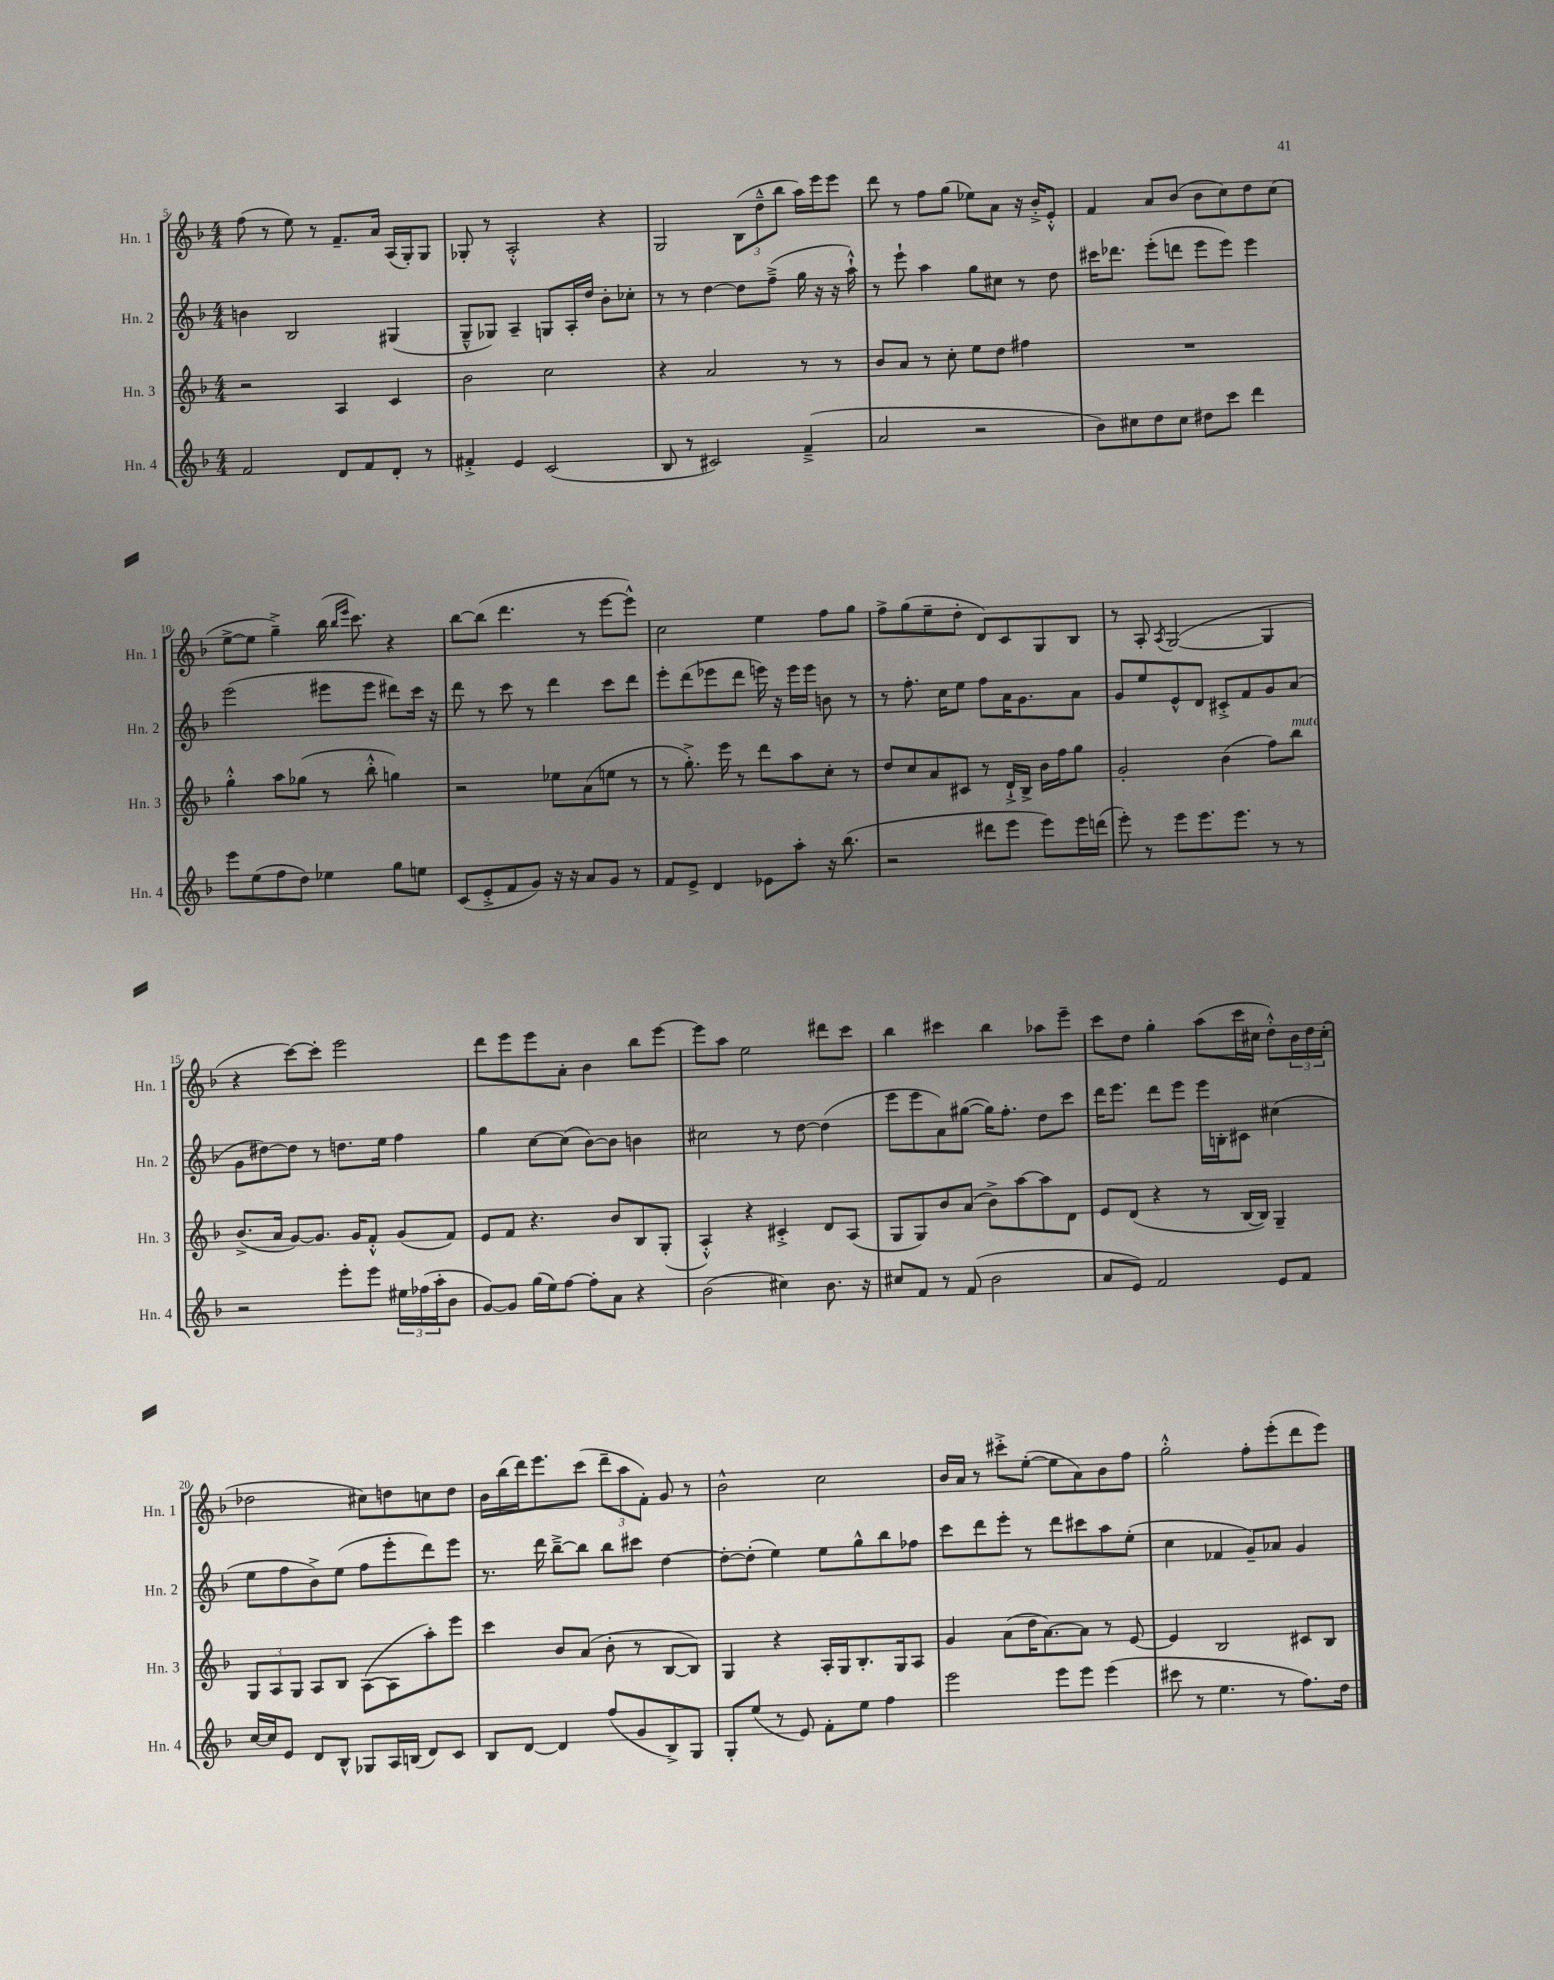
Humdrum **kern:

**kern	**kern	**kern	**kern
*staff4	*staff3	*staff2	*staff1
*clefG2	*clefG2	*clefG2	*clefG2
*k[b-]	*k[b-]	*k[b-]	*k[b-]
*M4/4	*M4/4	*M4/4	*M4/4
2f	2r	4b	(8ff
.	.	.	8r
.	.	2B-	8ee)
.	.	.	8r
8d	4A	.	8.f~
8f	.	.	.
.	.	.	16a
8d'	4c	(4G#	(16A
.	.	.	16G')
8r	.	.	8G
=	=	=	=
4f#'^	2b-	8G~^^	8G-'
.	.	8G-)	8r
4e	.	4A~	2A'^^
(2c	2cc	8G	.
.	.	16A'	.
.	.	16dd	.
.	.	8b-'	4r
.	.	8cc-'	.
=	=	=	=
8B-	4r	8r	2G
8r	.	8r	.
2c#)	2a	[4dd	.
.	.	8dd]	(12B-
.	.	.	12dd~^^
.	.	(8ff~^	.
.	.	.	12bb-
(4f~^	8r	16gg	16aa)
.	.	16r	16eee
.	8r	16r	8eee
.	.	16aa`^^)	.
=	=	=	=
2a	8b-	8r	8ddd
.	8a	8eee`	8r
.	8r	4aa	8ff
.	8cc'	.	(8gg
2r	8ee	8gg	8ee-)
.	8dd	8cc#	8a
.	4ff#	8r	16r
.	.	.	16b-'^
.	.	8dd	8e'^^
=	=	=	=
8b-)	1r	16ccc#	4f
.	.	8.ddd-	.
8cc#	.	.	.
8dd	.	(8eee'	8a
8cc#	.	8ddd	(8b-
8dd#	.	8eee	8b-
8ccc	.	8eee)	8cc)
4ddd	.	4eee	8dd
.	.	.	(8cc
=	=	=	=
8eee	4gg'^^	(2eee	[8ee^
(8ee	.	.	8ee]
8ff	8aa	.	4gg~^)
8dd)	(8gg-	.	.
4ee-	8r	8eee#	(16bb-
.	.	.	16qqbb-
.	.	.	16qqeee
.	.	.	8.ccc)
.	8bb-'^^	8eee#	.
8gg	4gg)	8ddd#)	4r
8ee	.	16ccc	.
.	.	16r	.
=	=	=	=
(8c	2r	8ddd	[8bb-
8e'^	.	8r	(8bb-]
8f	.	8ccc	4.ddd
8g)	.	8r	.
16r	8ee-	4ddd	.
16r	.	.	.
8a	(8a	.	8r
8g	8ee	8ccc	[8eee
8r	8r	8ddd	8eee^^])
=	=	=	=
8f	8r	8eee'	2cc
8e^	8.gg'^)	(8ddd	.
4d	.	8eee-	.
.	16eee	.	.
.	8r	8ddd	.
8e-	8ddd	16eee)	4ee
.	.	16r	.
8aa'	8aa	16eee	.
.	.	16eee	.
16r	8cc'	8b	8ff
(8.bb-	.	.	.
.	8r	8r	8gg
=	=	=	=
2r	8dd	8r	8ff^
.	8cc	8.ff'	(8gg
.	8a	.	8ee~
.	.	16cc	.
.	8c#	8ee	8dd'
8ddd#	8r	8ff	8d)
8eee	16d`^	16a	8c
.	16B-^	8.g	.
8eee)	16b-	.	8G
.	16ff	.	.
16eee	8gg	8a	8B-
(16ddd	.	.	.
=	=	=	=
8eee')	2g'	8g	8r
8r	.	8ee	8A'
.	.	.	8qA
8eee	.	8e^^	([2G
8.eee	.	8d	.
.	(4b-	8c#'^	.
8.eee	.	.	.
.	.	8f	.
8r	8ff)	8g	4G]
8r	8bb-	(8a	.
=	=	=	=
2r	(8.b-^	8g	4r
.	.	[8dd#)	.
.	16a	.	.
.	[8g)	8dd#]	[8ccc)
.	8.g]	8r	8ccc']
8eee'	.	8.dd	2eee
.	16g	.	.
8eee	8f'^^	.	.
.	.	16ee	.
24ee#	(8g	4ff	.
(24ff-	.	.	.
24aa'	.	.	.
8b-	8f)	.	.
=	=	=	=
[8g)	8e	4gg	8ddd
8g]	8f	.	8eee
(16gg	4.r	[8cc	8eee
16ee)	.	.	.
[8ff	.	(8cc]	8a'
8ff']	.	[8b-)	4b-
8a	8b-	8b-]	.
4r	8B-	4b	8bb-
.	(8G'	.	[8eee
=	=	=	=
(2b-	4A'^^)	2cc#	8eee]
.	.	.	8aa
.	4r	.	2ee
4cc#)	4c#'^	8r	.
.	.	[8dd	.
8.b-	8d	(4dd]	8ddd#
.	(8A	.	8ccc
16r	.	.	.
=	=	=	=
8cc#	8G	8eee	4bb-
8f	8G)	8eee	.
8r	8b-	8a)	4ccc#
(8f	(8a	([8gg#	.
2b-	8b-^)	16gg#])	4bb-
.	.	8.ff'	.
.	[8aa	.	.
.	8aa]	8dd	8aa-
.	8d	8ccc	8eee~
=	=	=	=
8a	8e	16ddd	8ccc
.	.	8.eee	.
8e)	(8d	.	8dd
2f	4r	8ddd	4gg'
.	.	8eee	.
.	8r	16eee	(8aa
.	.	16B'	.
.	[16B-	8c#	16ccc
.	16B-])	.	16cc#
8e	4G~	(4cc#	8dd'^^)
8f	.	.	24b-
.	.	.	24dd
.	.	.	(24cc#'
=	=	=	=
[16cc	12G	8ee	2dd-
16cc]	.	.	.
.	12A	.	.
8e	.	8ff	.
.	12G	.	.
8d	8A	8b-^)	.
8B-^^	8B-	(8ee	.
8G-	([8A	8ff	8cc#)
16A	8A]	8eee'	8dd
(16B	.	.	.
8d)	8aa')	8ddd)	8cc
8c	8eee	8eee	8dd
=	=	=	=
8B-	4ccc	8.r	16b-
.	.	.	(16bb-
[8d	.	.	16ddd)
.	.	16ddd	8.eee
4d]	8b-	[8bb-~^	.
.	(8a	8bb-]	(8ccc
(8ff	8b-'	8bb-	12ddd~
.	.	.	12aa
8g	8r	8ccc#	.
.	.	.	12f')
8B-^)	[8B-	[4dd	8g
8G	8B-])	.	8r
=	=	=	=
8G'	4G	8dd'_	2b-^^
(8ee	.	(8dd']	.
8r	4r	4ee)	.
8e)	.	.	.
8f'	16A'	8ee	2cc
.	16G	.	.
8ee	8.B-'	8gg^^	.
4ff	.	8bb-	.
.	16G	.	.
.	8A	8ff-	.
=	=	=	=
2eee	4g	8ccc	16b-
.	.	.	16a
.	.	8ddd	8r
.	(8a	8eee'	8ccc#'^
.	16dd	8r	([8ee'
.	[8.a)	.	.
8eee	.	8ddd	8ee]
8eee	8a]	8ccc#	8a)
(4eee	8r	8aa	8b-
.	[8e	(8ee'	8ff
=	=	=	=
8ccc#	4e]	4cc	2gg'^^
8r	.	.	.
4.ee	2B-	4f-	.
.	.	8g~)	8ff'
8r	.	8a-	(8eee'
8.ff)	8c#	4g	8ddd
.	8B-	.	8eee)
16dd	.	.	.
==	==	==	==
*-	*-	*-	*-
